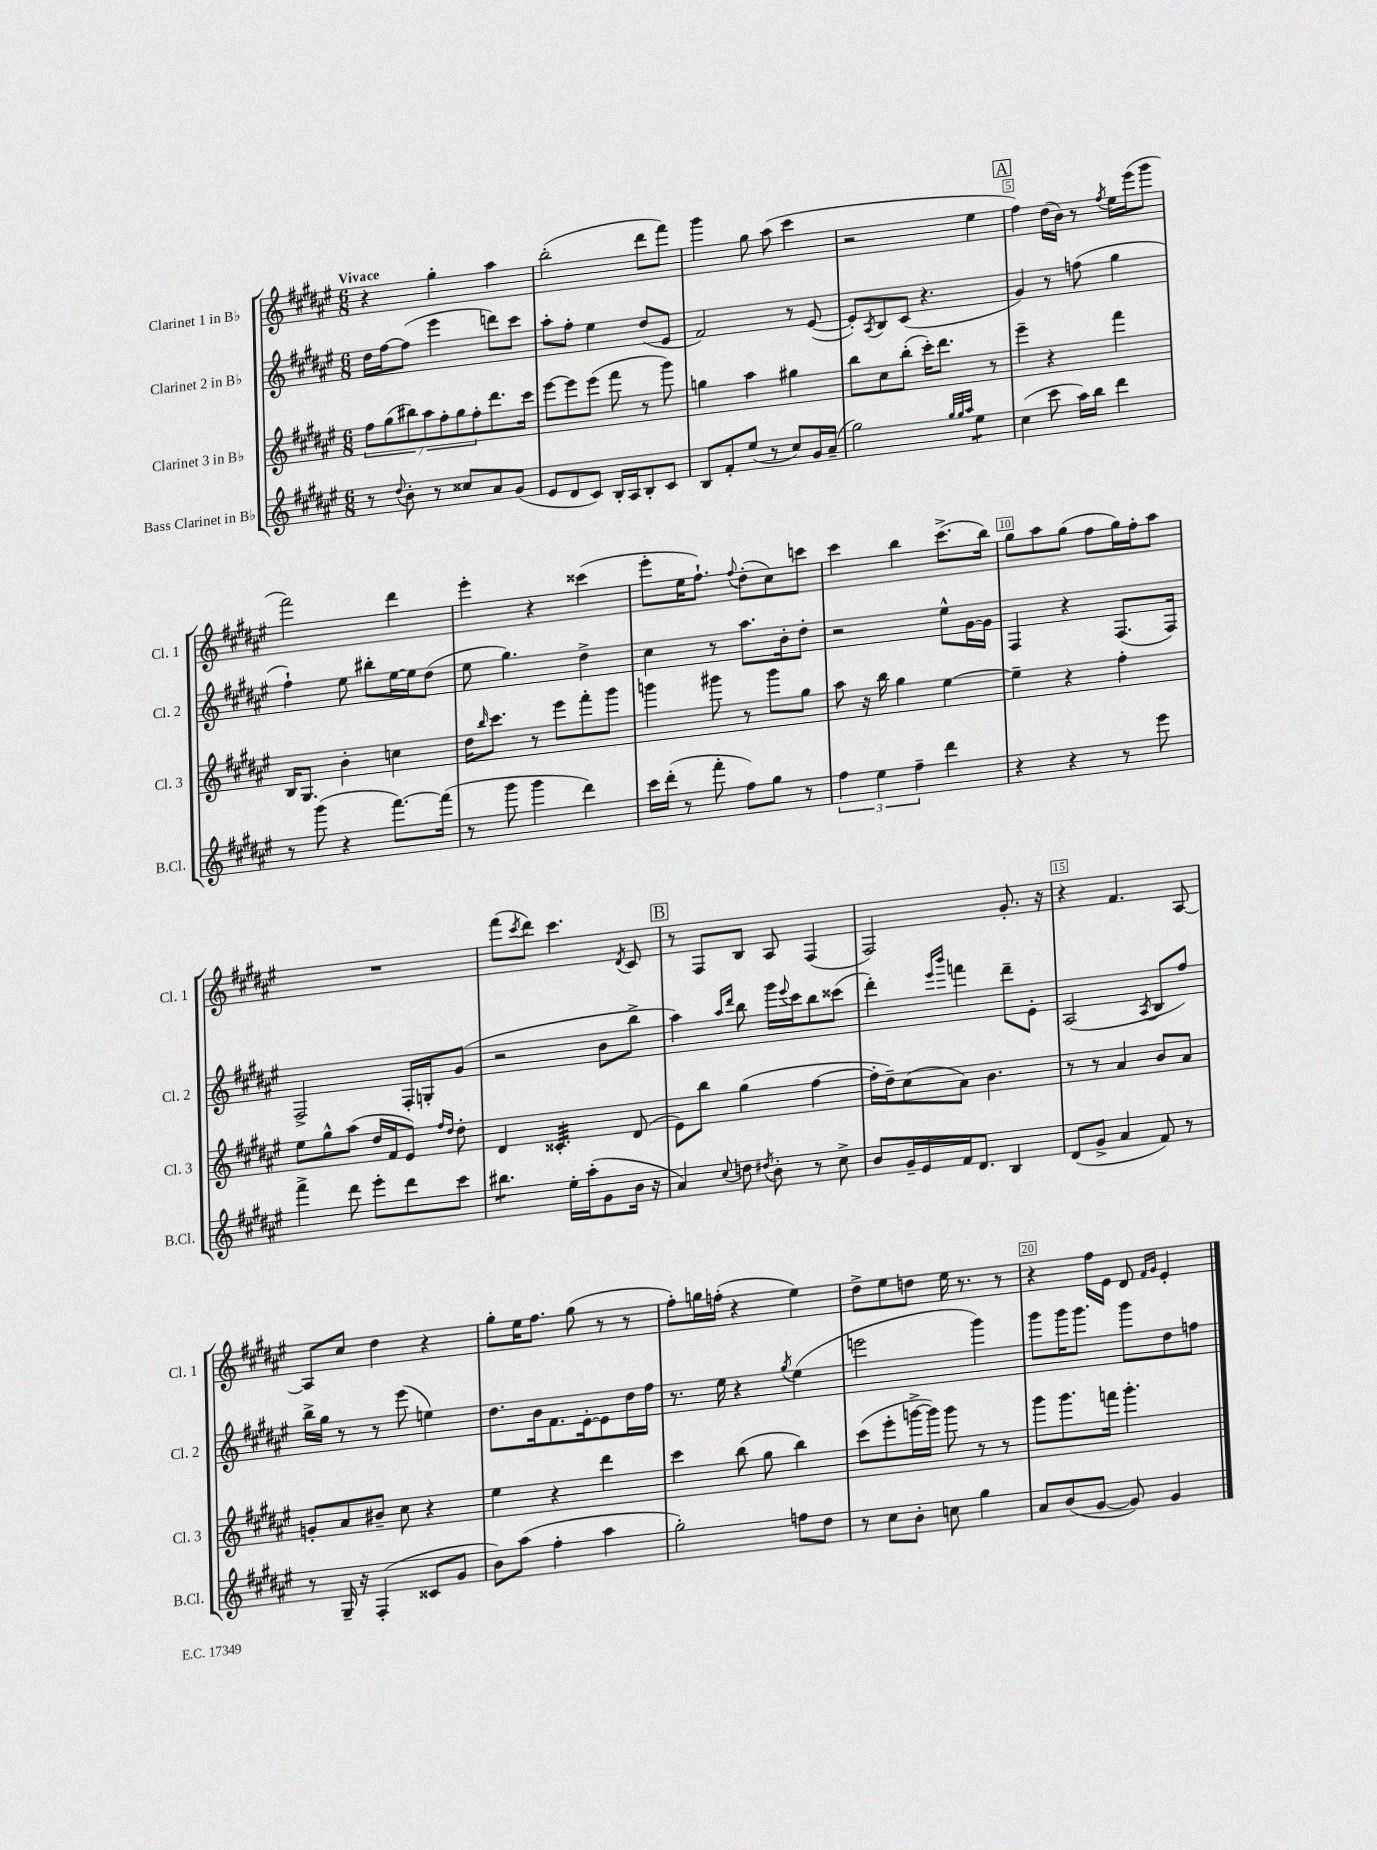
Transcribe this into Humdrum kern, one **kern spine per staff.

**kern	**kern	**kern	**kern
*staff4	*staff3	*staff2	*staff1
*clefG2	*clefG2	*clefG2	*clefG2
*k[f#c#g#d#a#e#]	*k[f#c#g#d#a#e#]	*k[f#c#g#d#a#e#]	*k[f#c#g#d#a#e#]
*M6/8	*M6/8	*M6/8	*M6/8
8r	14ff#\L	16dd#\LL	4r
.	.	[16ff#\J	.
.	(14gg#\	.	.
8qqdd#/	.	.	.
8b'\	.	(8ff#\]J	.
.	14bb#\)	.	.
.	14aa#\	.	.
8r	.	4eee#\	4gg#'\
.	14ff#'\	.	.
.	14gg#\	.	.
8cc##/L	.	.	.
.	14ff#'\	.	.
8a#/	8.ddd#\	8ddd\L)	4aa#\
(8g#/J	.	8ccc#\J	.
.	16ccc#\Jk	.	.
=	=	=	=
8e#/L	[8eee#\L	8aa#'\L	(2bb'\
8d#/	8eee#\]	8ff#'\J	.
8c#/J)	(8eee#\J	4ee#\	.
16B'/LL	8fff#\	.	.
16A#/J	.	.	.
8B'/	8r	(8dd#/L	8ddd#\L
8c#/J	8ggg#\)	8e#/J	8fff#\J)
=	=	=	=
8B/L	4gg\	2f#/)	4ggg#\
8f#'/	.	.	.
(8ee#/J	4aa#\	.	8gg#\
8r	.	.	(8aa#\
8cc#/L)	4gg#\	8r	4ccc#\
16g#/L	.	([8e#/	.
(16a#~/JJ	.	.	.
=	=	=	=
2gg#\)	8bb\L	8e#'/]L)	2r
.	.	8qA#/	.
.	8cc#\	8B/	.
.	(8bb'\J	(8c#/J	.
.	16ccc#'\LK)	4.r	.
.	8.ddd#\J	.	.
32qqgg#/LLL	.	.	.
32qqgg#/	.	.	.
32qqaa#/JJJ	.	.	.
4ee#\	.	.	4ee#\
.	8r	.	.
=	=	=	=
(4cc#\	4eee#~\	4g#/)	4ff#\)
8ccc#\	4r	8r	(16dd#\LL
.	.	.	16b\JJ)
16aa#\LL)	.	(8ff\	8r
16bb\JJ	.	.	.
.	.	.	8qff#/
4ddd#\	4fff#\	4gg#\	16ee#\LL
.	.	.	(16eee#\J
.	.	.	8ggg#\J
=	=	=	=
8r	16B/LK	4ff#`\)	2fff#\)
.	8.G#/J	.	.
(8ggg#\	.	.	.
4r	4b'\	8ee#\	.
.	.	8bb#'\L	.
[8.fff#\L)	4cc\	[16ee#\L	4ddd#\
.	.	16ee#\]J	.
.	.	(8dd#\J	.
(16fff#\]Jk	.	.	.
=	=	=	=
8r	16dd#\LK	8ee#\	4eee#'\
.	16qqbb/	.	.
.	8.ccc#\J	.	.
8ggg#\	.	4.gg#\)	.
4ggg#\	8r	.	4r
.	8eee#\L	.	.
4ddd#\)	8fff#'\	4dd#^\	(4ccc##\
.	8ggg#\J	.	.
=	=	=	=
16ccc#\LL	4ggg\	4cc#\	8eee#'\L
(16ddd#'\JJ	.	.	.
8r	.	.	16ee#\K
.	.	.	8.ff#`\J)
8fff#'\	8ggg#\	8r	.
.	.	.	8qqff#/
8ff#\L)	8r	8.aa#\L	(8dd#'\L
8gg#\J	8ggg#\L	.	8cc#\)
.	.	16b'\k	.
8r	8gg#\J	8dd#'\J	8ccc\J
=	=	=	=
6ff#\	8aa#\	2r	4ccc#\
.	16r	.	.
6ee#\	.	.	.
.	16bb\	.	.
.	4gg#\	.	4bb\
6ff#~\	.	.	.
4ddd#\	[4ee#\	8ee#^^\L	(8.ccc#^\L
.	.	[16g#\L	.
.	.	16g#\]JJ	16bb\Jk)
=	=	=	=
4r	4ee#~\]	4F#/	8gg#\L
.	.	.	8aa#\
4r	4r	4r	(8gg#\J
.	.	.	8ff#\L
8r	4ff#'\	(8.F#/L	16gg#\L)
.	.	.	16ff#'\J
8eee#\	.	.	8aa#\J
.	.	16F#/Jk)	.
=	=	=	=
4fff#^\	8ee#\L	2F#^/	2.r
.	8gg#^^\	.	.
8ddd#\	(8aa#\J	.	.
8eee#'\L	16dd#/LL	.	.
.	16f#/J	.	.
8ddd#\	8e#/J)	16F#'/LL	.
.	.	16G'/J	.
.	16qqff#/LL	.	.
.	16qqdd#/JJ	.	.
8ccc#\J	8dd#'\	(8g#/J	.
=	=	=	=
4.bb#\	4d#/	2r	(8fff#\L
.	.	.	8qccc#/
.	.	.	8ddd#\J)
.	4.c##'/	.	4.ccc#\
16ee#'\LL	.	.	.
(16aa#'\J	.	.	.
8g#\	.	8b\L	.
.	.	.	8qd#/
16b\Jk	(8d#/	8bb^\J	8c#/
16r	.	.	.
=	=	=	=
4a#/)	8e#\L)	4aa#\)	8r
.	8bb\J	.	8F#/L
.	.	16qqaa#/LL	.
8qqcc#/	.	16qqddd#/JJ	.
8dd\	(4gg#\	8bb\	8B/J
8qdd#/	.	.	.
8b'\	.	16ggg#\LL	8A#/
.	.	8qqeee#/	.
.	.	16ccc#\J	.
8r	[4ff#\	8bb\	(4F#/
8cc#^\	.	(8ccc##\J	.
=	=	=	=
8b/L	16ff#'\]LL	4ddd#'\)	2F#/)
.	16dd#~\J)	.	.
16g#~/L	(8cc#\	.	.
16e#/	.	.	.
.	.	16qqeee#/LL	.
.	.	16qqbbb/JJ	.
16f#/J	8a#\J)	4fff\	.
8.d#/J	.	.	.
.	4.b\	.	.
4B/	.	8ddd#~\L	8.g#'/
.	.	8e#'\J	.
.	.	.	16r
=	=	=	=
(8d#/L	8r	(2A#/	4r
8g#^/J	8r	.	.
4a#/	4a#/	.	4.f#/
.	.	8qA#/	.
8f#/)	8b/L	8B/L	.
8r	8a#/J	8ff#/J)	[8A#/
=	=	=	=
8r	8g'/L	16bb^\LL	8A#/]L
.	.	16gg#\JJ	.
16G#~/	8a#/	8r	8cc#/J
16r	.	.	.
(4F#'/	8b#~/J	8r	4dd#\
.	8cc#\	(8eee#\	.
8c##/L	4r	4ee\)	4r
8g#/J	.	.	.
=	=	=	=
8b\L)	4ee#\	8.dd#\L	8gg#'\L
(8aa#\J	.	.	16ee#\K
.	.	16b\k	8.ff#\J
4ff#'\	4r	8.f#\	.
.	.	.	(8gg#\
.	.	[16e#'\k	.
4aa#\	4ddd#\	8e#\]	8r
.	.	16dd#\L	8r
.	.	16ff#\JJ	.
=	=	=	=
2gg#'\)	4ccc#\	8.r	8ff#'\L)
.	.	.	16gg\L
.	.	16ee#\	(16ff'\JJ
.	(8bb\	4r	4r
.	8gg#\	.	.
.	.	8qgg#/	.
8ff\L	4bb\)	(4ee#\	4ee#\)
8dd#\J	.	.	.
=	=	=	=
8r	(8ccc#\L	2eee\	8dd#^\L
8cc#\L	8eee#'\	.	8ee#\
8b'\J	[16ggg^\L	.	8dd\J
.	16ggg\]JJ)	.	.
8cc\	8ggg\	.	16ee#\
.	.	.	8.r
4gg#\	8r	4ggg#\)	.
.	8r	.	8r
=	=	=	=
8a#/L	8ggg#\L	8ggg#\L	4r
(8b/	8.ggg#\	16ggg#\K	.
.	.	8.ggg#\J	.
[8g#/J	.	.	16ff#\LL
.	16fff\Jk	.	16e#\JJ
8g#/])	4.ggg#'\	8ggg#\L	8d#/
.	.	.	16qqf#/LL
.	.	.	16qqg#/JJ
4g#/	.	8dd#\	4e#'/
.	.	8ff\J	.
==	==	==	==
*-	*-	*-	*-
